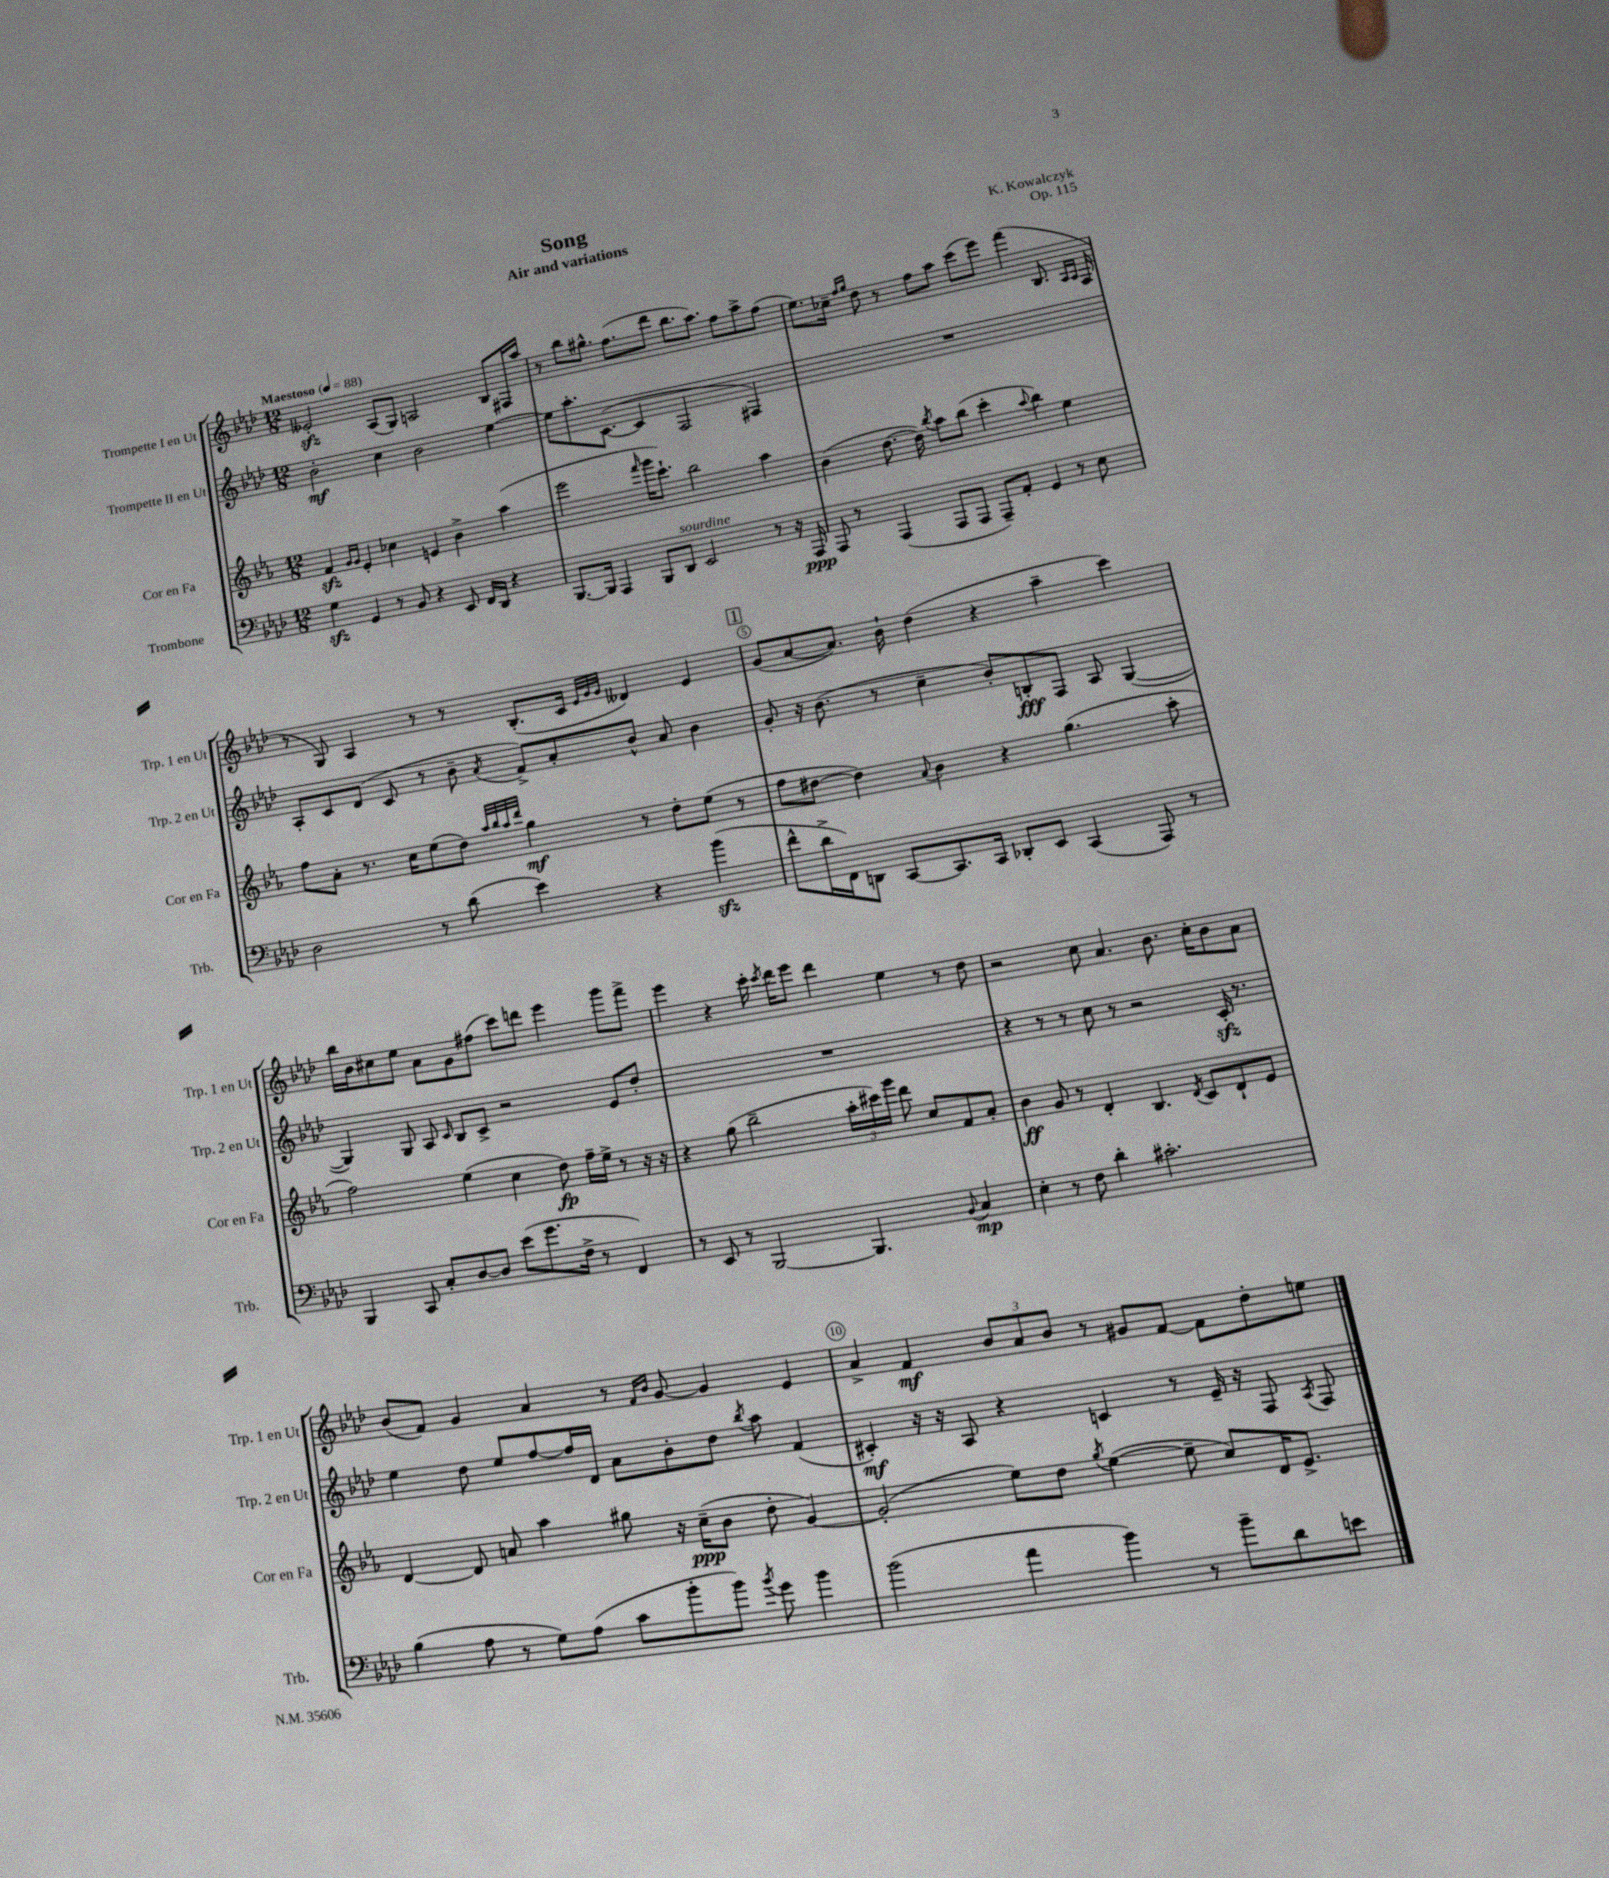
\header { title = "Song" composer = "K. Kowalczyk" subtitle = "Air and variations" opus = "Op. 115" }
<<
\new StaffGroup <<
\new Staff = "s0" \with { instrumentName = "Trompette I en Ut" shortInstrumentName = "Trp. 1 en Ut" } {
    \clef treble \key aes \major \numericTimeSignature \time 12/8 \tempo "Maestoso" 4 = 88
    \autoBeamOff eeses'2-.\sfz aes8[( g8]) a2 bes8[ fis16 aes''16] |
    r8 bes''8[ gis''8.]-^ f''8.[( des'''8] bes''8.[ aes''8.]) f''8[ aes''8-> f''8]( |
    ees''8.[) ces''16]-- \grace { f''16[ g''16] } des''8 r8 f''8[ aes''8] c'''8[( ees'''8]) f'''4( bes8. \grace { aes16[ aes16] } f16 |
    r8 g8) aes4 r8 r8 bes8.[-.( c'16] \grace { ees'32[ g'32 g'32] } deses'4) ees'4 |
    \mark \markup { \box "1" } g'8[( aes'8~ aes'8.]) bes'16-! des''4( r4 aes''4-- c'''4) |
    bes''16[ bes'16 cis''8 ees''8] aes'8[ g'8 fis''8]( c'''8[) d'''8] ees'''4 g'''8[ f'''8]-> |
    ees'''4 r4 c'''16-. \acciaccatura { c'''8 } des'''16[ ees'''8] des'''4 ees''4 r8 des''8 |
    r2 c''8 aes'4. bes'8. c''16[-. bes'8 aes'8] |
    bes'8[( f'8]) g'4 aes'4 r8 \grace { f'16[ bes'16] } g'8~ g'4 ees'4 |
    aes'4-> f'4\mf \tuplet 3/2 { bes'8[ aes'8 bes'8] } r8 gis'8[ f'8]~ f'8[ des''8-. e''8] \bar "|." |
}
\new Staff = "s1" \with { instrumentName = "Trompette II en Ut" shortInstrumentName = "Trp. 2 en Ut" } {
    \clef treble \key aes \major \numericTimeSignature \time 12/8
    \autoBeamOff bes'2-.\mf c''4 bes'2 ees''4~ |
    ees''8[ aes''8.-. c'8.]~( c'4 f2 fis4) |
    R1. |
    aes8[-. c'8 des'8]( c'8 r8 bes'8-- \acciaccatura { aes'8 } f'8[->) aes'8-. bes'8]-^ aes'8 bes'4 |
    \mark \markup { \box "1" } g'8-. r16 bes'8.( r8 c''4-- bes'8[-.) b8-.\fff f8] aes8 g4~( |
    g4) g8 aes8 \grace { c'16 } bes8[ c'8]-> r2 ees'8[ des''8]-. |
    R1. |
    r4 r8 r8 c''8 r8 r2 c'16-.\sfz r8. |
    ees''4 des''8 ees''8[ f''8~ f''16 des'16] aes'8[ bes'8-. des''8] \acciaccatura { bes''8 } aes''8 f'4( |
    cis'4-.\mf) r16 r16 aes8 r4 c'4 r8 ees'16-- r16 f8 \acciaccatura { aes8 } f8 \bar "|." |
}
\new Staff = "s2" \with { instrumentName = "Cor en Fa" shortInstrumentName = "Cor en Fa" } {
    \clef treble \key ees \major \numericTimeSignature \time 12/8
    \autoBeamOff f'4\sfz \grace { g'16[ g'16] } ees'4-. ces''4 e'4 bes'4-> aes''4( |
    ees'''2 \grace { f'''16 } g'''16[ c'''8.]-!) bes''2 aes''4 |
    bes'4( d''8.~ d''16) \acciaccatura { bes''8 } aes''8[ bes''8]( c'''4-. \appoggiatura { aes''8 } bes''4) ees''4 |
    f''8[ aes'8]-. r8. c''16[ ees''8( d''8]) \grace { aes''32[ bes''32 aes''32 d'''32] } g''4\mf r8 d''8[-. ees''8]( r8 |
    \mark \markup { \box "1" } f''8[ dis''8]~ dis''4) \appoggiatura { aes'8 } bes'4 r4 g''4.( aes''8-. |
    f''2) ees''4( c''4 d''8\fp) f''16[-- ees''16]-> r8 r16 r16 |
    r4 g''8( bes''2-- \tuplet 3/2 { aes''16[-. cis'''16) g'''16] } d'''8 c''8[ f'8 aes'8]-. |
    bes'4\ff g'8 r8 d'4-. bes4. \acciaccatura { d'8 } c'8[ d'8-! ees'8] |
    d'4~ d'8 a'8 aes''4 gis''8 r16 c''16[--\ppp( bes'8] d''8-. g'4~) |
    g'2-.( ees''8[) d''8] \acciaccatura { g''8 } ees''4~( ees''8-- c''8[) d'16 ees'8.]-> \bar "|." |
}
\new Staff = "s3" \with { instrumentName = "Trombone" shortInstrumentName = "Trb." } {
    \clef bass \key aes \major \numericTimeSignature \time 12/8
    \autoBeamOff g4\sfz g,4 r8 bes,8 r4 ees,8 f,16[ des,16] r4 |
    bes,,8.[~ bes,,16] aes,,4 bes,,8[ des,8]^\markup { \italic "sourdine" } ees,2 r8 r16 aes,,16\ppp |
    aes,,8 r8 aes,,4( aes,,8[ aes,,8] aes,,8[--) aes,8]-. g,4 r8 ees8 |
    des2 r8 des'8( ees'4) r4 bes'4\sfz( |
    \mark \markup { \box "1" } f'8[-^ des'16-> f,16) d,8] c,8[~ c,8. c,16] des,8[-. ees,8] c,4( aes,,8) r8 |
    bes,,4 c,8 c8[-. des8~ des8] ees'8[( g'8. f16]-> r8 f,4) |
    r8 ees,8 r8 bes,,2~ bes,,4. \appoggiatura { bes,8 } c4\mp |
    ees4-. r8 f8 des'4-. cis'2.-. |
    bes4( aes8 r8 g8[) aes8]( c'8[ bes'8-. bes'8]) \acciaccatura { bes'8 } g'8 bes'4 |
    bes'2( aes'4 bes'4) r8 bes'8[-- des'8 e'8] \bar "|." |
}
>>
>>
\layout { \context { \Score \override BarNumber.break-visibility = ##(#f #t #t) barNumberVisibility = #(every-nth-bar-number-visible 5) \override BarNumber.stencil = #(make-stencil-circler 0.1 0.3 ly:text-interface::print) } }
